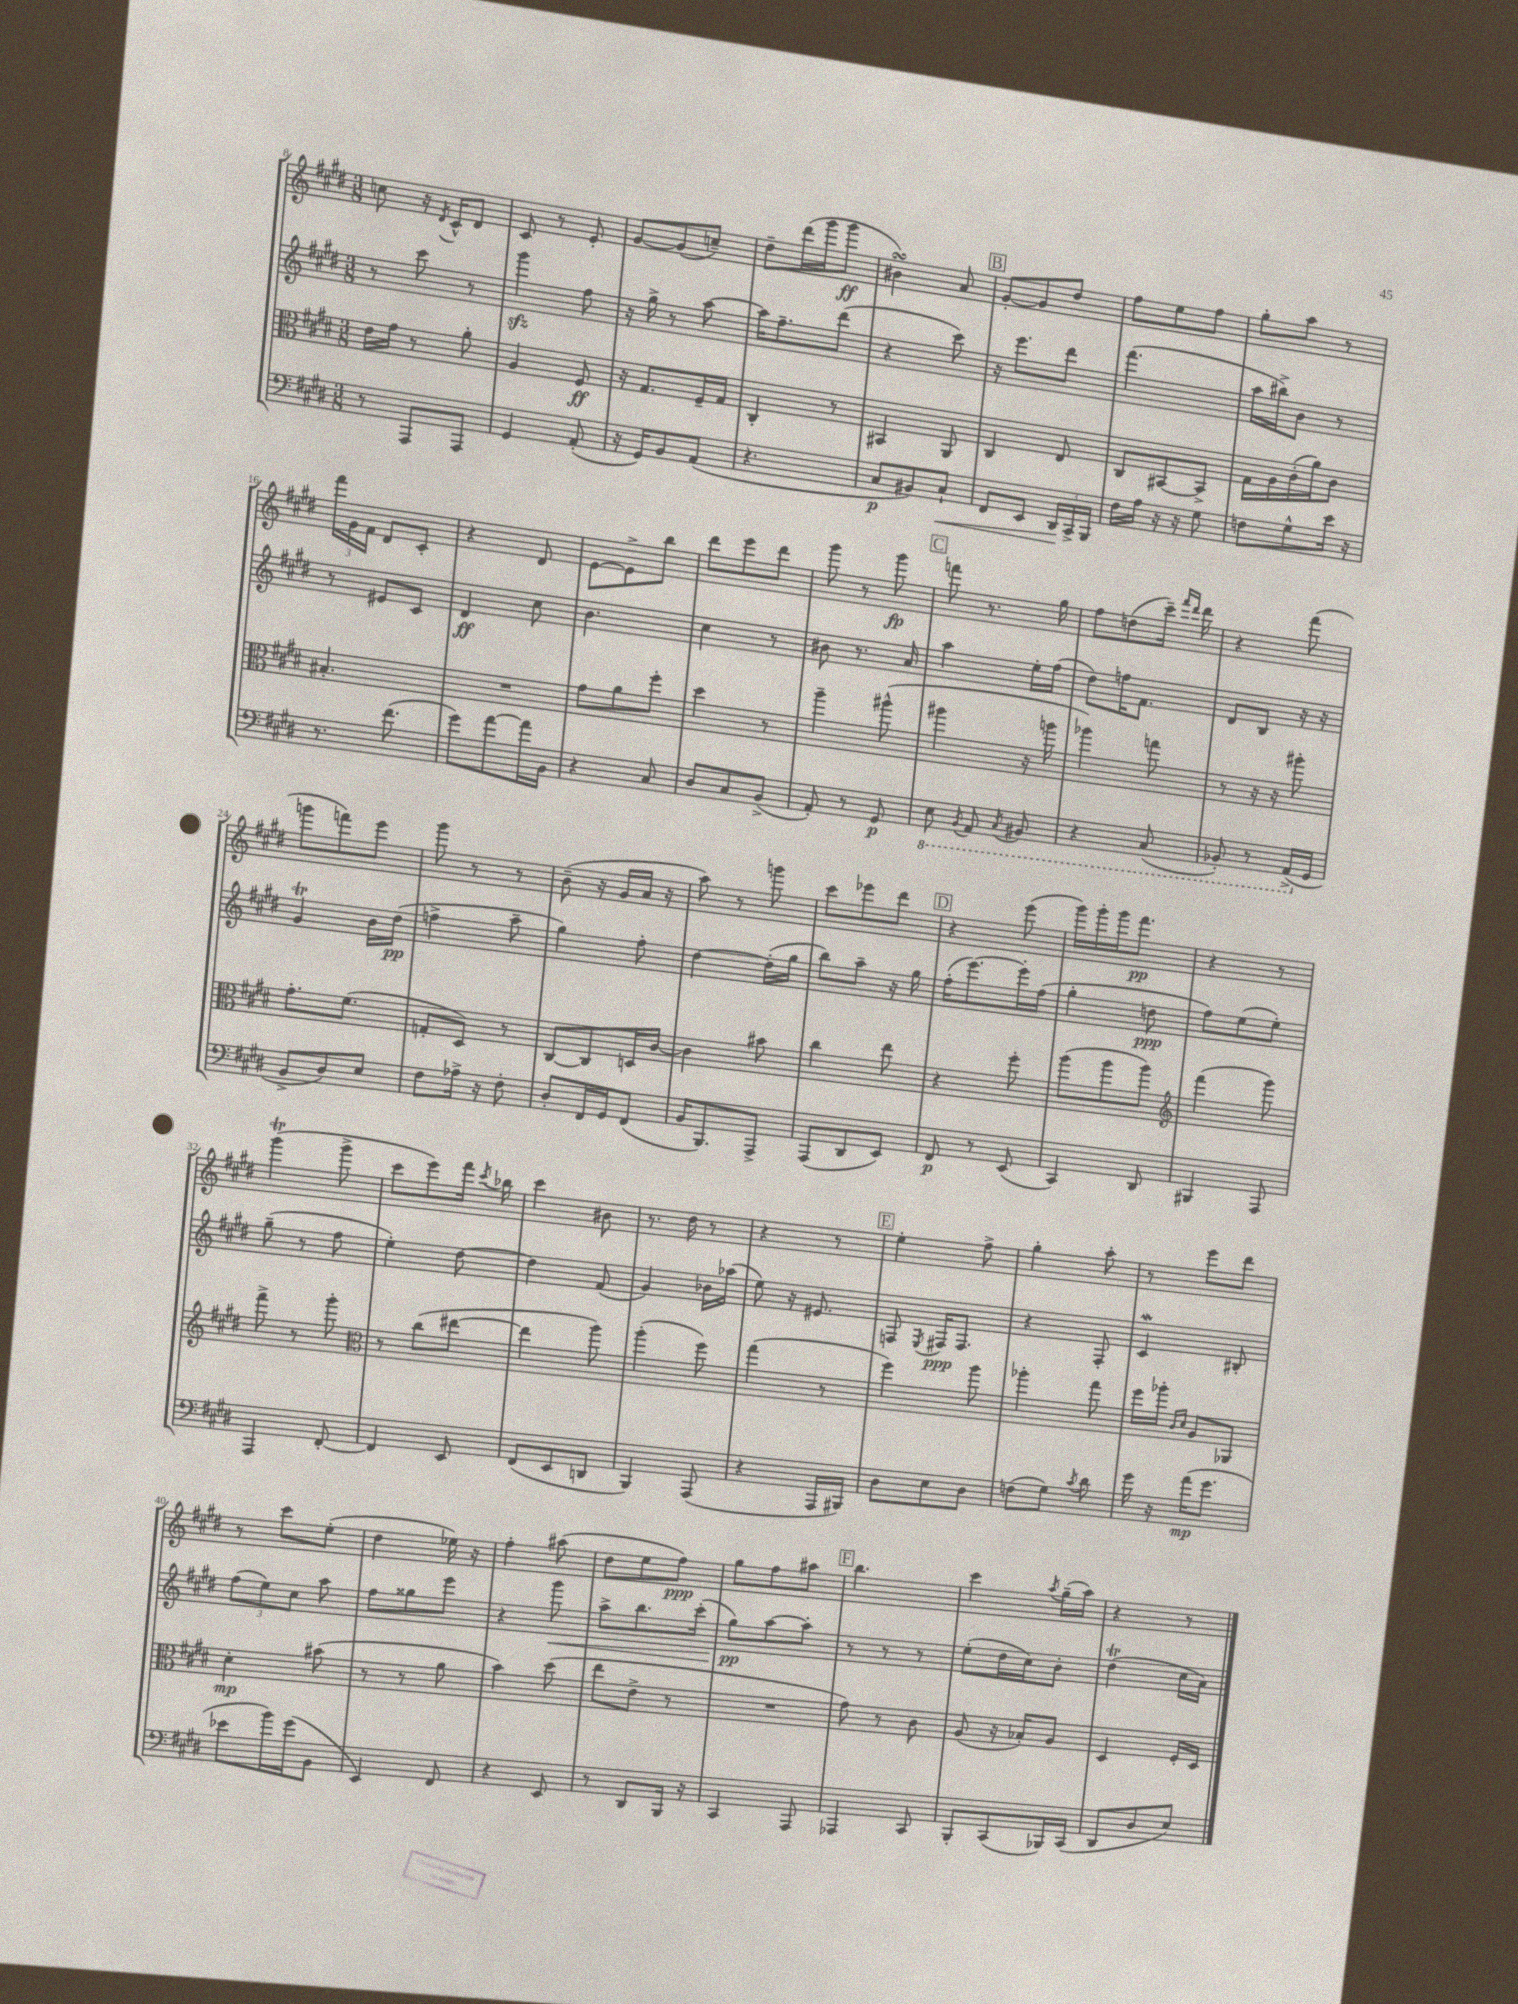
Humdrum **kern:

**kern	**dynam	**kern	**dynam	**kern	**dynam	**kern	**dynam
*part4	*part4	*part3	*part3	*part2	*part2	*part1	*part1
*staff4	*staff4	*staff3	*staff3	*staff2	*staff2	*staff1	*staff1
*clefF4	*	*clefC3	*	*clefG2	*	*clefG2	*
*k[f#c#g#d#]	*	*k[f#c#g#d#]	*	*k[f#c#g#d#]	*	*k[f#c#g#d#]	*
*M3/8	*	*M3/8	*	*M3/8	*	*M3/8	*
=8	=8	=8	=8	=8	=8	=8	=8
8r	.	16e\LL	.	8r	.	8ccn\	.
.	.	16g#\JJ	.	.	.	.	.
8AAA/L	.	8r	.	8ccc#\	.	16r	.
.	.	.	.	.	.	8qd#/	.
.	.	.	.	.	.	16c#^^/KL	.
8AAA/J	.	8a'\	.	8r	.	8d#/J	.
=9	=9	=9	=9	=9	=9	=9	=9
4GG#/	.	4A/	.	4ggg#zz\	.	8c#/	.
.	.	.	.	.	.	8r	.
(8AA'/	.	8F#/	ff	8ff#\	.	8e'/	.
=10	=10	=10	=10	=10	=10	=10	=10
16r	.	16r	.	16r	.	[8g#/L	.
16GG#/KL)	.	8.G#/L	.	16gg#^\	.	.	.
8BB/	.	.	.	8r	.	(8g#/]	.
(8AA/J	.	16F#~/L	.	[8aa\	.	8ccn~/J)	.
.	.	16G#/JJ	.	.	.	.	.
=11	=11	=11	=11	=11	=11	=11	=11
4.r	.	4C#'/	.	16aa\KL]	.	8dd#~\L	.
.	.	.	.	8.ff#~\	.	.	.
.	.	.	.	.	.	(16ddd#\L	.
.	.	.	.	.	.	16ggg#\J	.
.	.	8r	.	(8ddd#\J	.	8ggg#\J	ff
=12	=12	=12	=12	=12	=12	=12	=12
8C#/L	p	4BB#X/	.	4r	.	4b#XsSsS\)	.
8BB#X/)	.	.	.	.	.	.	.
!	!LO:HP:b	!	!	!	!	!	!
8C#`/J	<	8AA/	.	8ccc#\)	.	8a/	.
!!LO:REH:place=s1:t=B
=13	=13	=13	=13	=13	=13	=13	=13
8FF#/L	.	4C#/	.	16r	.	[8g#'/L	.
.	.	.	.	8.eee\L	.	.	.
8EE/J	.	.	.	.	.	8g#/]	.
24DD#/LL	.	8E/	.	8ddd#\J	.	8dd#/J	.
24CC#^/	[	.	.	.	.	.	.
24BBB/JJ	.	.	.	.	.	.	.
=14	=14	=14	=14	=14	=14	=14	=14
16F#\LL	.	8C#/L	.	(4.fff#\	.	8ff#\L	.
16A\JJ	.	.	.	.	.	.	.
16r	.	[8BB#X/	.	.	.	8ee\	.
16r	.	.	.	.	.	.	.
8G#\	.	8BB#^/J]	.	.	.	8ff#\J	.
=15	=15	=15	=15	=15	=15	=15	=15
8Fn\L	.	16G#\LL	.	16aa\LL	.	8gg#'\L	.
.	.	16A\	.	16bb#X^\J)	.	.	.
8G#^^\	.	(16c#'\	.	8b\J	.	8aa\J	.
.	.	16a\J)	.	.	.	.	.
16e\Jk	.	8c#\J	.	8r	.	8r	.
16r	.	.	.	.	.	.	.
!!LO:LB:g=z
=16	=16	=16	=16	=16	=16	=16	=16
8.r	.	4.B#X'/	.	8r	.	24fff#\LL	.
.	.	.	.	.	.	24g#\	.
.	.	.	.	.	.	24f#\JJ	.
.	.	.	.	8e#X/L	.	8d#/L	.
(8.f#\	.	.	.	.	.	.	.
.	.	.	.	8c#/J	.	8c#'/J	.
=17	=17	=17	=17	=17	=17	=17	=17
8g#\L)	.	4.r	.	4d#/	ff	4r	.
[8a\	.	.	.	.	.	.	.
16a\L]	.	.	.	8cc#\	.	8d#/	.
16BB\JJ	.	.	.	.	.	.	.
=18	=18	=18	=18	=18	=18	=18	=18
4r	.	8g#\L	.	4.b\	.	[8e\L	.
.	.	8a\	.	.	.	8e^\]	.
8C#/	.	8ff#'\J	.	.	.	8bb\J	.
=19	=19	=19	=19	=19	=19	=19	=19
8D#/L	.	4dd#\	.	4cc#\	.	8ddd#\L	.
8C#/	.	.	.	.	.	8eee\	.
(8BB^/J	.	8r	.	8r	.	8ddd#\J	.
=20	=20	=20	=20	=20	=20	=20	=20
8AA'/)	.	4aa~\	.	8b#X\	.	8ggg#\	.
8r	.	.	.	8.r	.	8r	.
8GG#/	p	(8aa#X^^\	.	.	.	8ggg#\	fp
.	.	.	.	16a/	.	.	.
!!LO:REH:place=s1:t=C
=21	=21	=21	=21	=21	=21	=21	=21
*8ba	*	*	*	*	*	*	*
8EE\	.	4aa#X\	.	4aa\	.	8fffn\	.
8qBBB/	.	.	.	.	.	.	.
8AAA/	.	.	.	.	.	8.r	.
8qCC#/	.	.	.	.	.	.	.
8BBB#X/	.	16r	.	16ee'\LL	.	.	.
.	.	16aan\	.	(16ff#\JJ	.	16gg#\	.
=22	=22	=22	=22	=22	=22	=22	=22
4r	.	4aa-X\)	.	8dd#\L)	.	8ff#\L	.
.	.	.	.	16ffn\K	.	(8ddn\	.
.	.	.	.	8.f#\J	.	.	.
(8CC#/	.	8ggn\	.	.	.	16ccc#~\Jk)	.
.	.	.	.	.	.	16qqfff#/LL	.
.	.	.	.	.	.	16qqddd#/JJ	.
.	.	.	.	.	.	16ddd#\	.
=23	=23	=23	=23	=23	=23	=23	=23
8BBB-X'/)	.	8r	.	8d#/L	.	4r	.
8r	.	16r	.	8B/J	.	.	.
.	.	16r	.	.	.	.	.
(16AAA^/LL	.	8aa#X'\	.	16r	.	(8fff#\	.
*X8ba	*	*	*	*	*	*	*
16GG#/JJ	.	.	.	16r	.	.	.
!!LO:LB:g=z
=24	=24	=24	=24	=24	=24	=24	=24
8BB^/L	.	8.g#'\L	.	4g#t/	.	8gggn\L	.
8D#/)	.	.	.	.	.	8fffn\)	.
.	.	(8.f#\J	.	.	.	.	.
8E/J	.	.	.	16b\LL	.	8eee\J	.
.	.	.	.	(16dd#\JJ	pp	.	.
=25	=25	=25	=25	=25	=25	=25	=25
8F#\L	.	8Gn'/L	.	4ffn^\	.	8ggg#\	.
16A-X^\Jk	.	8D#/J)	.	.	.	8r	.
16r	.	.	.	.	.	.	.
8F#'\	.	8r	.	8aa~\	.	8r	.
=26	=26	=26	=26	=26	=26	=26	=26
8D#'/L	.	[8C#/L	.	4gg#\)	.	(8b~\	.
16FF#/L	.	8C#/]	.	.	.	16r	.
16GG#/J	.	.	.	.	.	16g#/LL	.
(8FF#/J	.	16Dn/L	.	8ff#'\	.	16a/JJ	.
.	.	[16c#/JJ	.	.	.	16r	.
=27	=27	=27	=27	=27	=27	=27	=27
16BB/KL	.	4c#\]	.	[4dd#\	.	8aa\)	.
8.BBB/)	.	.	.	.	.	.	.
.	.	.	.	.	.	8r	.
8AAA^/J	.	8b#X\	.	(16dd#'\LL]	.	8gggn\	.
.	.	.	.	16gg#\JJ	.	.	.
=28	=28	=28	=28	=28	=28	=28	=28
(8AAA/L	.	4cc#\	.	8bb\L)	.	8ccc#\L	.
8DD#/	.	.	.	8aa~\J	.	8eee-X\	.
8EE/J)	.	8ee\	.	16r	.	8ddd#\J	.
.	.	.	.	16gg#\	.	.	.
!!LO:REH:place=s1:t=D
=29	=29	=29	=29	=29	=29	=29	=29
8FF#/	p	4r	.	(16ff#'\KL	.	4r	.
.	.	.	.	[8.eee\)	.	.	.
8r	.	.	.	.	.	.	.
(8EE/	.	8ff#'\	.	16eee'\L]	.	(8eee\	.
.	.	.	.	(16ff#\JJ	.	.	.
=30	=30	=30	=30	=30	=30	=30	=30
4CC#/)	.	(8aa\L	.	4gg#'\	.	16ggg#\LL)	.
.	.	.	.	.	.	16ggg#'\	.
.	.	8aa\	.	.	.	16ggg#\J	.
.	.	.	.	.	.	8.fff#\J	pp
8DD#/	.	8aa\J)	.	8ddn\	ppp	.	.
=31	=31	=31	=31	=31	=31	=31	=31
*	*	*clefG2	*	*	*	*	*
4BBB#X/	.	(4fff#\	.	8ff#\L)	.	4r	.
.	.	.	.	(8ee\	.	.	.
8AAA/	.	8ggg#\)	.	8ee'\J)	.	8r	.
!!LO:LB:g=z
=32	=32	=32	=32	=32	=32	=32	=32
4AAA/	.	8fff#^\	.	(8gg#~\	.	(4ggg#t\	.
.	.	8r	.	8r	.	.	.
[8FF#'/	.	8ggg#'\	.	8ff#\	.	8ggg#^\	.
=33	=33	=33	=33	=33	=33	=33	=33
*	*	*clefC3	*	*	*	*	*
4FF#/]	.	8r	.	4ee'\)	.	8ccc#\L	.
.	.	(8cc#\L	.	.	.	8eee\)	.
8EE/	.	[8ee#X\J	.	[8dd#\	.	16fff#\Jk	.
.	.	.	.	.	.	8qccc#/	.
.	.	.	.	.	.	16bb-X\	.
=34	=34	=34	=34	=34	=34	=34	=34
(8FF#/L	.	4ee#\]	.	4dd#\]	.	4ccc#\	.
8EE/	.	.	.	.	.	.	.
8DDn/J	.	8aa\)	.	(8f#/	.	8b#X\	.
=35	=35	=35	=35	=35	=35	=35	=35
4BBB/)	.	(4aa'\	.	4g#/)	.	8.r	.
.	.	.	.	.	.	16dd#\	.
(8AAA/	.	8ff#\)	.	16b-X\LL	.	8r	.
.	.	.	.	(16aa-X\JJ	.	.	.
=36	=36	=36	=36	=36	=36	=36	=36
4r	.	(4gg#\	.	8ee\)	.	4r	.
.	.	.	.	16r	.	.	.
.	.	.	.	8.e#X/	.	.	.
16AAA/LL	.	8r	.	.	.	8r	.
16BBB#X/JJ)	.	.	.	.	.	.	.
!!LO:REH:place=s1:t=E
=37	=37	=37	=37	=37	=37	=37	=37
8D#\L	.	4ff#\)	.	8Fn/	.	4ee'\	.
.	.	.	.	8qE/	.	.	.
8E\	.	.	.	16F#X/KL	ppp	.	.
.	.	.	.	8.F#/J	.	.	.
8D#\J	.	8aa\	.	.	.	8ff#^\	.
=38	=38	=38	=38	=38	=38	=38	=38
(8Fn\L	.	4aa-X'\	.	4r	.	4gg#'\	.
8G#\J)	.	.	.	.	.	.	.
8qc#/	.	.	.	.	.	.	.
8d#\	.	8gg#\	.	8F#'/	.	8aa'\	.
=39	=39	=39	=39	=39	=39	=39	=39
16g#\	.	16ff#\LL	.	4c#W/	.	8r	.
16r	.	16aa-X'\JJ	.	.	.	.	.
.	.	16qqc#/LL	.	.	.	.	.
.	.	16qqd#/JJ	.	.	.	.	.
(16a\KL	mp	8A/L	.	.	.	8eee\L	.
8.g#\J	.	.	.	.	.	.	.
.	.	8AA-X/J	.	8B#X'/	.	8ddd#\J	.
!!LO:LB:g=z
=40	=40	=40	=40	=40	=40	=40	=40
8e-X\L	.	4d#'\	mp	(12ff#\L	.	8r	.
.	.	.	.	12ee\)	.	.	.
16b\L)	.	.	.	.	.	8ccc#\L	.
.	.	.	.	12cc#\J	.	.	.
(16g#\J	.	.	.	.	.	.	.
8BB\J	.	(8b#X\	.	8aa\	.	(8ee'\J	.
=41	=41	=41	=41	=41	=41	=41	=41
4EE/)	.	8r	.	8ff#\L	.	4dd#\	.
.	.	8r	.	8gg##X\	.	.	.
8FF#/	.	8a\	.	8eee\J	.	16ee-X\)	.
.	.	.	.	.	.	16r	.
=42	=42	=42	=42	=42	=42	=42	=42
4r	.	4b\)	.	4r	.	4ff#'\	.
!	!	!	!	!	!LO:HP:b	!	!
8EE/	.	(8dd#\	.	8ggg#\	<	(8aa#X\	.
=43	=43	=43	=43	=43	=43	=43	=43
8r	.	8ee\L	.	8aa^\L	.	8dd#\L	.
8DD#/L	.	8e^\J	.	8.bb\	.	8ee\	.
16BBB/Jk	.	8r	.	.	.	8ff#\J)	ppp
16r	.	.	.	(16ccc#'\Jk	.	.	.
=44	=44	=44	=44	=44	=44	=44	=44
4CC#/	.	4.r	.	8gg#\L)	pp	8gg#\L	.
.	.	.	.	[8aa\	[	8ff#\	.
8AAA/	.	.	.	8aa'\J]	.	8aa#X\J	.
!!LO:REH:place=s1:t=F
=45	=45	=45	=45	=45	=45	=45	=45
4AAA-X/	.	8g#\)	.	8r	.	4.bb\	.
.	.	8r	.	8r	.	.	.
8CC#/	.	8c#\	.	8r	.	.	.
=46	=46	=46	=46	=46	=46	=46	=46
8BBB'/L	.	(8A/	.	(8ee'\L	.	4ccc#\	.
(8CC#/	.	16r	.	16dd#\L	.	.	.
.	.	16B-X'/KL)	.	16cc#\J)	.	.	.
.	.	.	.	.	.	8qaa/	.
16BBB-X/L)	.	8A/J	.	8b'\J	.	(16gg#~\LL	.
(16CC#/JJ	.	.	.	.	.	16aa\JJ)	.
=47	=47	=47	=47	=47	=47	=47	=47
8DD#/L	.	4D#/	.	(4dd#t\	.	4r	.
8D#/	.	.	.	.	.	.	.
8E/J)	.	16F#'/LL	.	16cc#\LL	.	8r	.
.	.	16D#/JJ	.	16a\JJ)	.	.	.
==	==	==	==	==	==	==	==
*-	*-	*-	*-	*-	*-	*-	*-
